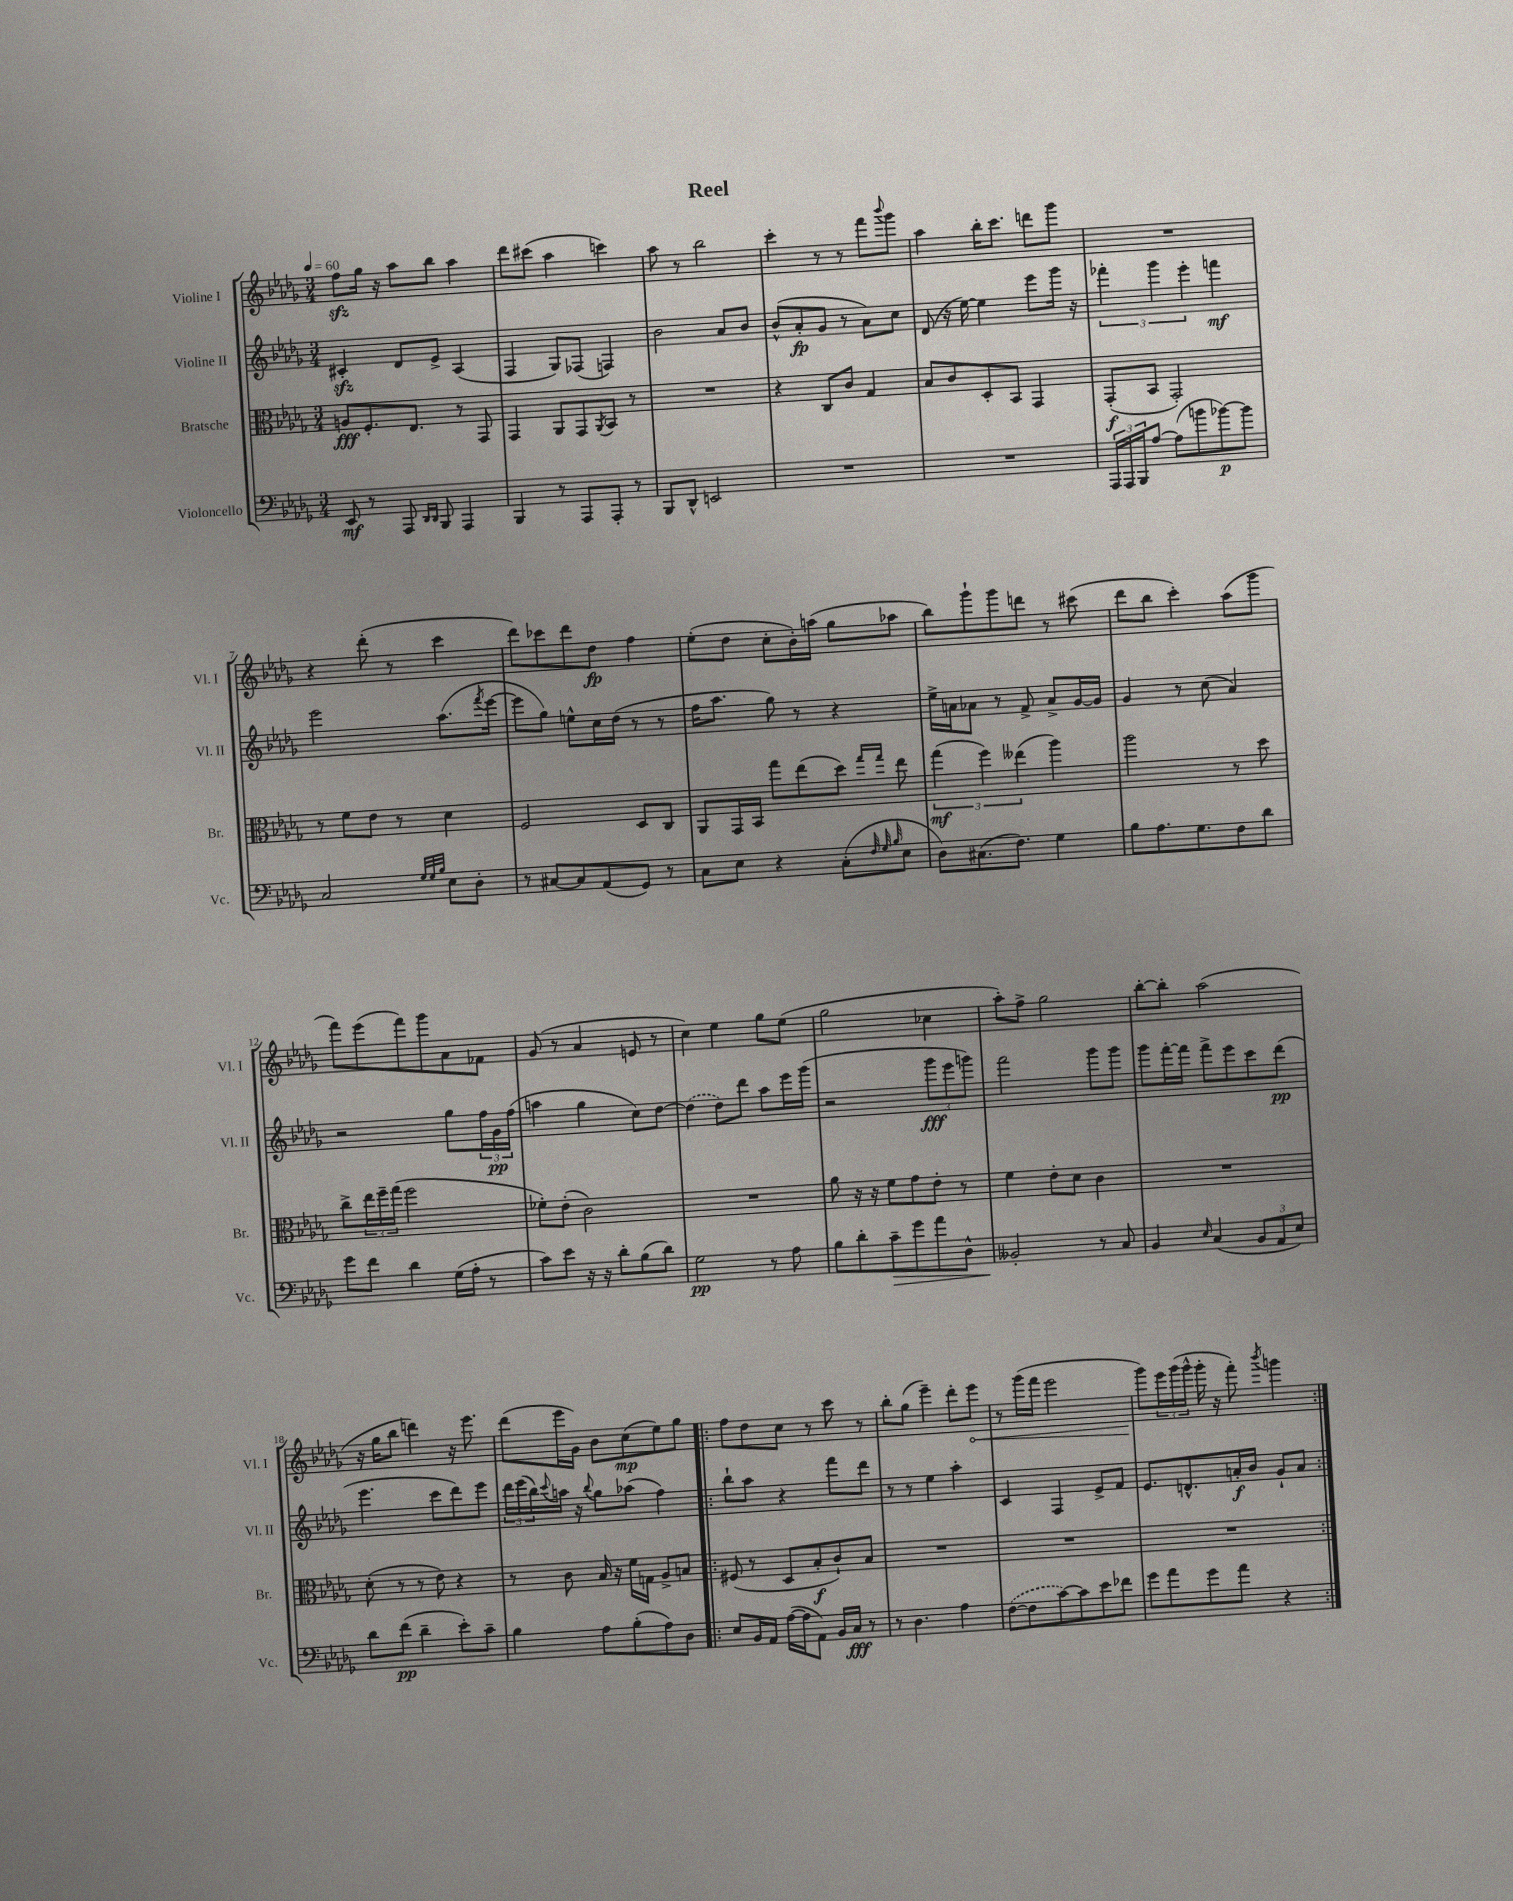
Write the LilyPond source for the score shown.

\header { title = "Reel" }
<<
\new StaffGroup <<
\new Staff = "s0" \with { instrumentName = "Violine I" shortInstrumentName = "Vl. I" } {
    \clef treble \key des \major \numericTimeSignature \time 3/4 \tempo 4 = 60
    f''8\sfz ges''16 r16 aes''8 bes''8 aes''4 |
    des'''8 cis'''8( aes''4 c'''4) |
    aes''8 r8 bes''2 |
    c'''4-. r8 r8 f'''8 \appoggiatura { bes'''8 } ges'''8 |
    aes''4 bes''16-. c'''8. d'''8 ges'''8 |
    R2. |
    r4 des'''8-.( r8 c'''4 |
    des'''8) ces'''8 des'''8 des''8\fp f''4 |
    ees''8-.( des''8 c''8-. bes'16-.) a''16( ges''8 aes''8 |
    bes''8) ges'''8-! ges'''8 d'''8 r8 cis'''8( |
    des'''8 bes''8 c'''4-.) aes''8( ges'''8 |
    f'''8) ees'''8( f'''8) ges'''8 aes'8 fes'8 |
    ges'8( r8 aes'4 e'8 r8 |
    c''4) ees''4 ges''8 ees''8( |
    ges''2 ces''4 |
    aes''8-.) f''8-> ges''2 |
    bes''8~-. bes''8-. aes''2( |
    r16 ges''16 bes''8 d'''4) r16 ees'''8. |
    des'''8( ees'''16 ges'16) bes'8 c''8\mp( ees''8) ges''8 |
    \repeat volta 2 { f''8 des''8 c''8 r8 c'''8 r8 |
    bes''8-. ges''8( ees'''4--) des'''8-. \once \override Hairpin.circled-tip = ##t ees'''8\< |
    r8 ges'''16( f'''16 ees'''2 |
    ges'''8\!) \tuplet 3/2 { ees'''16 ges'''16( ges'''16-^ } ges'''16-. r16 f'''8-.) \acciaccatura { bes'''8 } g'''4 | }
}
\new Staff = "s1" \with { instrumentName = "Violine II" shortInstrumentName = "Vl. II" } {
    \clef treble \key des \major \numericTimeSignature \time 3/4
    cis'4-.\sfz des'8 ees'8-> aes4( |
    f4 ges8) fes8( f4) |
    bes'2 aes'8 bes'8 |
    bes'8-^( aes'8-.\fp ges'8 r8 aes'8) c''8 |
    des'8( r16 ees''16~) ees''4 ees'''8 ges'''16 r16 |
    \tuplet 3/2 { fes'''4-. ges'''4 ees'''4-. } f'''4\mf |
    ees'''2 aes''8.( \acciaccatura { f'''8 } ees'''16~ |
    ees'''8 ges''8) e''8-^ c''16 des''16( r8 r8 |
    f''16 aes''8. ges''8) r8 r4 |
    ees''16-> a'16 aes'8 r8 f'8-> aes'8-> ges'16~ ges'16 |
    ges'4 r8 c''8( aes'4) |
    r2 ges''8 \tuplet 3/2 { f''16 ges'16\pp f''16( } |
    a''4 ges''4 c''8) des''8~ |
    \once \slurDashed des''4( des''8) des'''8 aes''8 ees'''16 ges'''16( |
    r2 \tuplet 3/2 { ges'''8\fff ees'''8 g'''8) } |
    f'''2 ges'''8 ges'''8 |
    ges'''8 f'''16~-. f'''16 f'''8-> ees'''8 c'''8 des'''8\pp( |
    ees'''4. c'''8 des'''8) ees'''8 |
    \tuplet 3/2 { des'''16 ees'''16( bes''16) } \appoggiatura { c'''8 } a''16 r16 \appoggiatura { bes''8 } ges''8 aes''8( f''4) |
    \repeat volta 2 { bes''8-! aes''8 r4 f'''8 des'''8 |
    r8 r8 ees''4 aes''4-. |
    c'4 f4 ees'8-> f'8 |
    ees'8. d'8.-^ a'16-.\f bes'16 ges'8-! a'8 | }
}
\new Staff = "s2" \with { instrumentName = "Bratsche" shortInstrumentName = "Br." } {
    \clef alto \key des \major \numericTimeSignature \time 3/4
    a8\fff f8.-. ees8. r8 ges,8 |
    ges,4 aes,8 ges,8 \acciaccatura { aes,8 } bes,8 r8 |
    R2. |
    r4 c8 c'8 ges4 |
    bes8 c'8 des8-. bes,8 ges,4 |
    ges,8-.\f( bes,8 ges,2-.) |
    r8 f'8 ees'8 r8 des'4 |
    f2 des8 c8 |
    aes,8 ges,16 bes,16 ges''8 ees''8( des''8) \grace { ges''16 ges''16 } ees''8 |
    \tuplet 3/2 { ges''4\mf( f''4) eeses''4( } aes''4) |
    aes''2 r8 des''8 |
    c''8-> \tuplet 3/2 { ees''16 f''16-- ges''16( } f''2 |
    fes'8-.) ees'8-.( c'2) |
    R2. |
    aes'8 r16 r16 f'8 ges'8 ees'8-. r8 |
    f'4 ees'8-. des'8 c'4 |
    R2. |
    des'8-.( r8 r8 ees'8) r4 |
    r8 c'8 bes16 r16 f'16 g16 aes8-> b8 |
    \repeat volta 2 { fis8( r8 des8 bes8-.\f c'8-!) bes8 |
    R2. |
    R2. |
    R2. | }
}
\new Staff = "s3" \with { instrumentName = "Violoncello" shortInstrumentName = "Vc." } {
    \clef bass \key des \major \numericTimeSignature \time 3/4
    ees,8\mf r8 aes,,8 \grace { des,16 des,16 } bes,,8 aes,,4 |
    bes,,4 r8 aes,,8 aes,,8-. r8 |
    bes,,8 des,8-^ e,2 |
    R2. |
    R2. |
    \tuplet 3/2 { aes,,16 aes,,16 bes,,16 } aes8~ aes8( b'8 bes'8~\p) bes'8 |
    c2 \grace { ges32 ges32 bes32 } ees8 des8-. |
    r8 cis8~ cis8 aes,8( ges,8) r8 |
    c8 ees8 r4 c8-.( \grace { f32 ges32 bes32 } ees8 |
    des8) cis8.( f8.) ges4 |
    bes8 aes8. ges8. f8 des'8 |
    ges'8 f'8 des'4 ges16( aes16-. r8 |
    c'8) ees'8 r16 r16 des'8-. bes8( des'8) |
    ges2\pp r8 aes8 |
    bes8 des'8-. c'8--\> ges'8 aes'8 des8-^ |
    beses,2-.\! r8 c8 |
    bes,4 \grace { ees16 } c4( \tuplet 3/2 { bes,8 aes,8 ees8) } |
    des'8 f'8\pp( des'4-- ees'8-.) c'8-- |
    bes4 aes8 bes8-.( aes8) des8 |
    \repeat volta 2 { ees8 bes,16 aes,16 aes16~( aes16 aes,8) bes,16 c16\fff r8 |
    r8 des4. aes4 |
    \once \slurDashed f8~( f8 c'8~) c'8 ees'8 fes'8 |
    ges'8 aes'8 ges'8 aes'8 r4 | }
}
>>
>>
